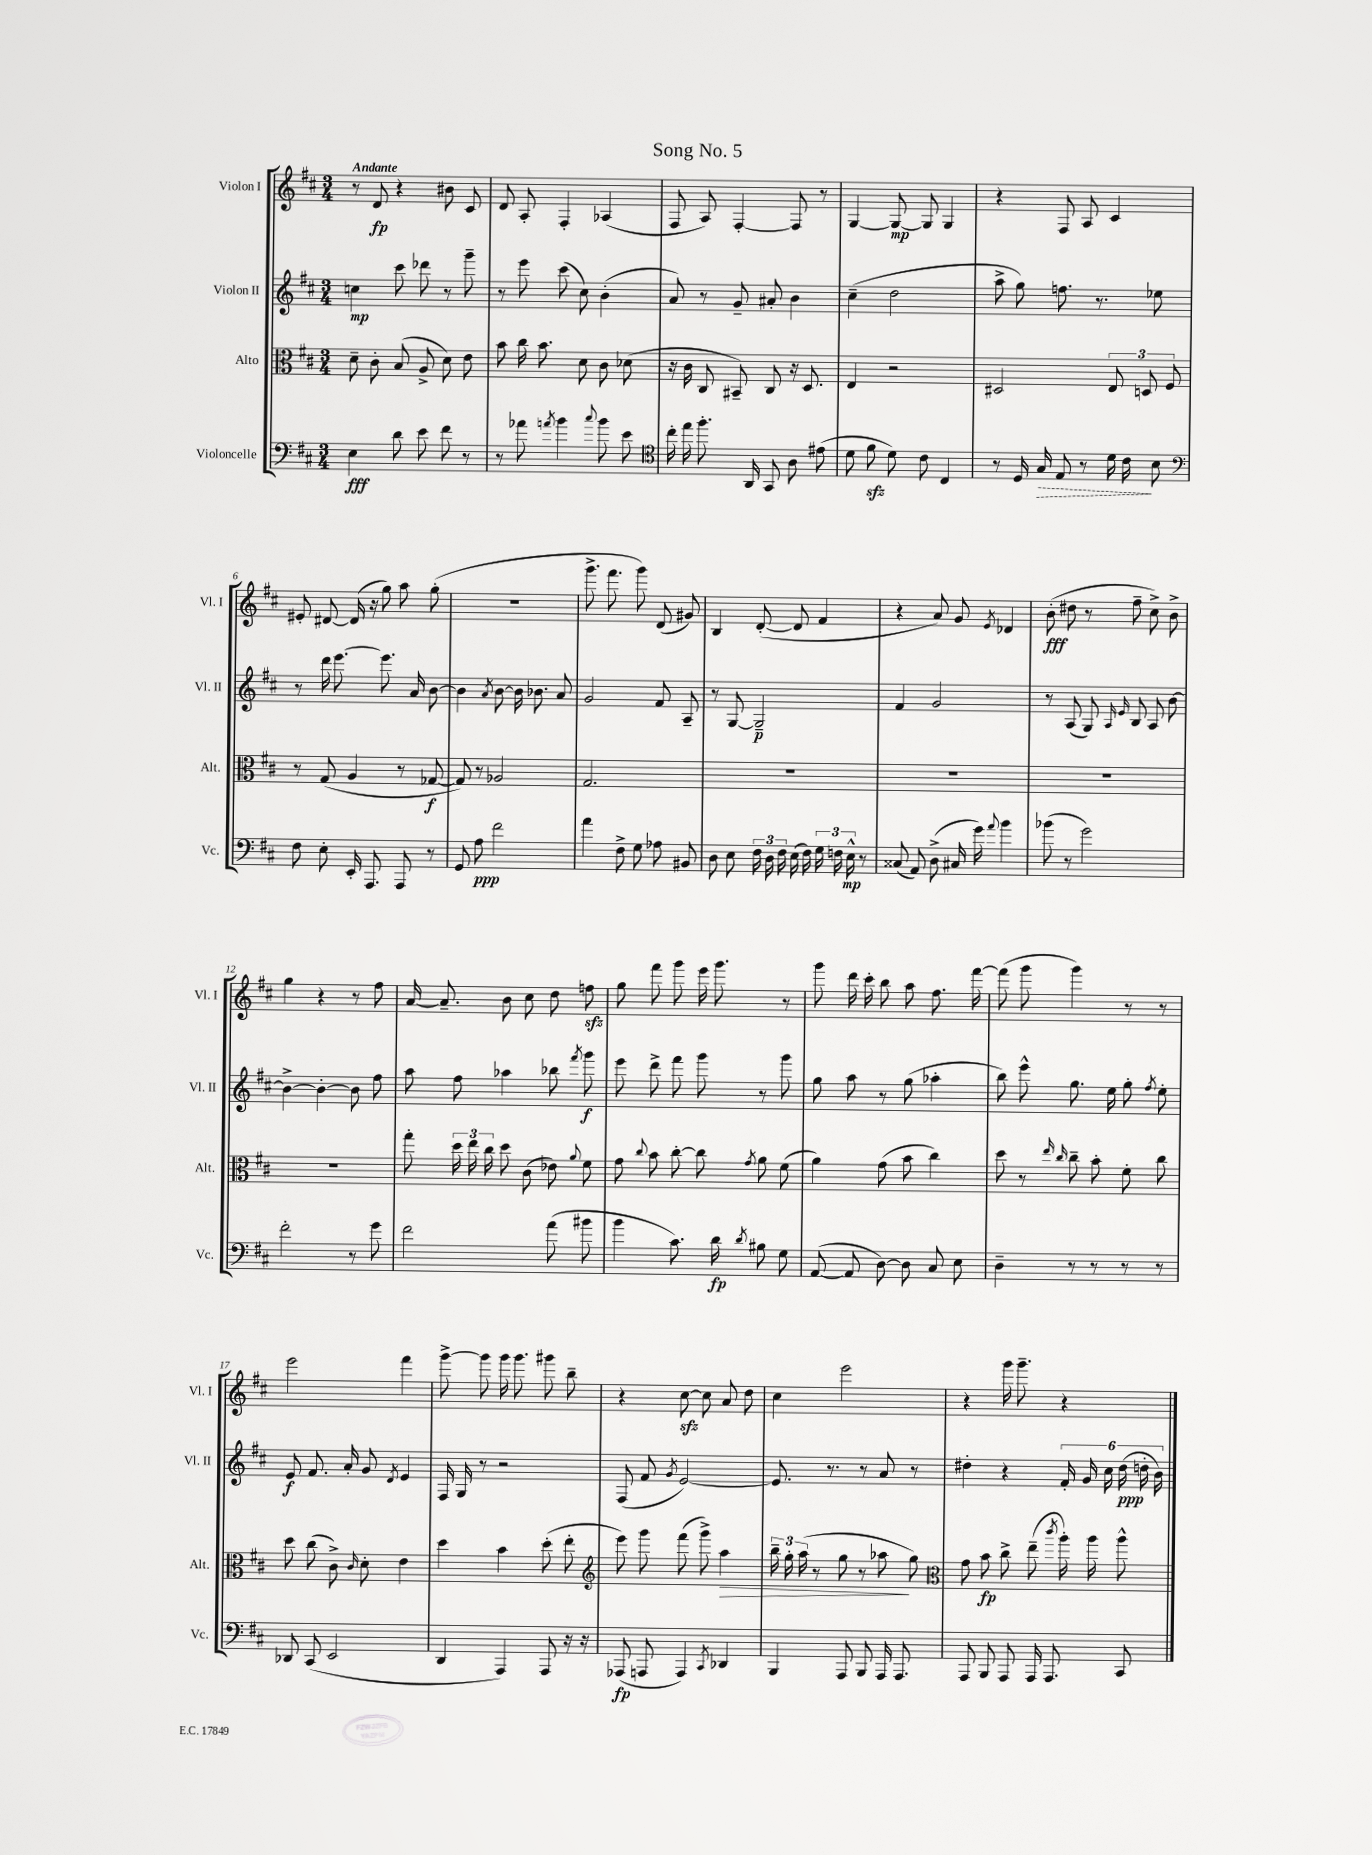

**kern	**kern	**kern	**kern
*staff4	*staff3	*staff2	*staff1
*clefF4	*clefC3	*clefG2	*clefG2
*k[f#c#]	*k[f#c#]	*k[f#c#]	*k[f#c#]
*M3/4	*M3/4	*M3/4	*M3/4
4E\	8d~\	4cc\	8r
.	8c#'\	.	8d/
8d\	(8B/	8ccc#\	4r
8e\	8A^/	8ddd-\	.
8f#\	8d\)	8r	8b#\
8r	8e\	8ggg~\	8c#/
=	=	=	=
8r	8b\	8r	8d/
8a-\	16cc#\	8eee\	8A'/
.	8.b\	.	.
8qa/	.	.	.
4b\	.	(8ccc#\	4F#'/
.	8d\	8cc#\)	.
8qqcc#/	.	.	.
8b\	8c#\	(4b'\	(4A-/
8e\	(8d-\	.	.
=	=	=	=
*clefC4	*	*	*
16cc#'\	16r	8a/)	8F#/
16ee\	16c#\	.	.
8.ff#'\	8C#/	8r	8A/)
.	8BB#~/)	8g~/	[4F#'/
16AA/	.	.	.
8GG/	8C#/	8a#'/	.
8A\	16r	4b\	8F#/]
.	8.D/	.	.
(8e#\	.	.	8r
=	=	=	=
8d\	4E/	(4cc#~\	[4G/
8f#\	.	.	.
8d\)	2r	2dd\	8G/_
8c#\	.	.	8G/]
4C#/	.	.	4G/
=	=	=	=
8r	2D#/	8aa^\	4r
16D/	.	8gg\)	.
16G/	.	.	.
8E/	.	8.ff\	8F#/
8r	.	.	8A/
.	.	8.r	.
16d\	12E/	.	4c#/
16c#\	.	.	.
.	12D/	.	.
8B\	.	8ee-\	.
.	12F#/	.	.
=	=	=	=
*clefF4	*	*	*
8F#\	8r	8r	8e#'/
8E'\	(8G/	16ddd\	[8d#/
.	.	[8.eee\	.
16EE'/	4A/	.	(16d#/]
8.AAA/	.	.	16r
.	.	8.eee\]	8gg\)
8AAA/	8r	.	8aa\
.	.	16a/	.
8r	[8G-/	[8b\	(8gg'\
=	=	=	=
8GG/	8G-/])	4b\]	2.r
8A\	8r	.	.
.	.	8qa/	.
2f#\	2A-/	[8b\	.
.	.	16b\]	.
.	.	8.b-\	.
.	.	8a/	.
=	=	=	=
4a\	2.G/	2g/	8.ggg^\
.	.	.	8.fff#\
8F#^\	.	.	.
8G\	.	.	8ggg\)
8A-\	.	8f#/	(8d/
8BB#/	.	8A~/	8g#/)
=	=	=	=
8D\	2.r	8r	4B/
8E\	.	[8G/	.
24F#\	.	2G~/]	([8d'/
24D\	.	.	.
24F#\	.	.	.
(16E\	.	.	8d/]
16F#\)	.	.	.
24G\	.	.	4f#/
24F\	.	.	.
24E^^\	.	.	.
8r	.	.	.
=	=	=	=
(8C##/	2.r	4f#/	4r
8AA/)	.	.	.
(8D^\	.	2g/	8a/)
16C#/	.	.	8g/
16g\)	.	.	.
8qqa/	.	.	8qe/
4b\	.	.	4d-/
=	=	=	=
(8b-\	2.r	8r	(8b'\
8r	.	(8A/	8dd#\
2g\)	.	8G/)	8r
.	.	16qqA/	.
.	.	16qqe/	.
.	.	8B/	8ff#~\
.	.	8A/	8cc#^\)
.	.	[8b\	8b^\
=	=	=	=
2f#'\	2.r	4b^\_	4gg\
.	.	4b'\_	4r
8r	.	8b\]	8r
8g\	.	8ff#\	8ff#\
=	=	=	=
2f#\	8gg'\	8aa\	[16a/
.	.	.	8.a~/]
.	24dd\	8ff#\	.
.	24ee\	.	.
.	24cc#\	.	.
.	8dd\	4aa-\	8b\
.	(8c#\	.	8cc#\
(8a\	8e-\)	8bb-\	8dd\
.	8qqa/	8qfff#/	.
8b#\	8f#\	8ggg\	8ff\
=	=	=	=
4b\	8g\	8eee\	8gg\
.	8qqcc#/	.	.
.	8b\	8ddd^\	8fff#\
8.c#\)	[8cc#'\	8fff#\	8ggg\
.	8cc#\]	8ggg\	16eee\
16d\	.	.	8.ggg\
8qd/	8qg/	.	.
8B#\	8a\	8r	.
8G\	(8f#\	8ggg\	8r
=	=	=	=
([8AA/	4a\)	8gg\	8ggg\
8AA/]	.	8aa\	16ddd\
.	.	.	16ccc#'\
[8D\)	(8g\	8r	8bb\
8D\]	8b\	(8gg\	8aa\
8C#/	4cc#\)	4aa-'\	8.ff#\
8E\	.	.	.
.	.	.	[16fff#\
=	=	=	=
4D~\	8dd\	8bb\)	(8fff#\]
.	8r	8eee^^\	8ggg\
.	16qqee/	.	.
.	16qqcc#/	.	.
8r	8cc#~\	8.gg\	4ggg\)
8r	8b'\	.	.
.	.	16ee\	.
8r	8f#'\	8gg'\	8r
.	.	8qff#/	.
8r	8cc#\	8ee'\	8r
=	=	=	=
8DD-/	8dd\	8e/	2eee\
(8CC#/	(8cc#\	8.f#/	.
2EE/	8c#^\)	.	.
.	.	16a'/	.
.	16qqc#/	.	.
.	8d'\	8g/	.
.	.	8qd/	.
.	4e\	4e/	4fff#\
=	=	=	=
4DD/	4dd\	16F#/	[8ggg^\
.	.	16G/	.
.	.	8r	8ggg\]
4AAA/)	4b\	2r	16ggg\
.	.	.	8.ggg\
8AAA/	(8dd'\	.	8ggg#\
16r	8ee'\	.	8bb~\
16r	.	.	.
=	=	=	=
*	*clefG2	*	*
(8AAA-/	8eee\)	(8F#/	4r
8AAA/	8ggg\	8f#/	.
.	.	8qg/	.
4AAA/)	(8fff#\	[2e/)	[8cc#\
.	8ggg^\)	.	8cc#\]
8qCC#/	.	.	.
4DD-/	4aa\	.	8a/
.	.	.	8dd\
=	=	=	=
4BBB/	24bb~\	8.e/]	4cc#\
.	24gg'\	.	.
.	(24aa\	.	.
.	8r	.	.
.	.	8.r	.
8AAA/	8gg\	.	2eee\
8BBB/	8r	8r	.
16AAA/	8aa-\	8a/	.
8.AAA/	.	.	.
.	8gg\)	8r	.
=	=	=	=
*	*clefC3	*	*
8AAA/	8g\	4dd#'\	4r
8BBB/	8b\	.	.
8AAA/	8cc#^\	4r	16ggg\
.	.	.	8.ggg~\
16AAA/	(8ee~\	.	.
8.AAA/	.	.	.
.	8qccc#/	.	.
.	16aa'\)	24f#'/	4r
.	.	24g/	.
.	16aa\	.	.
.	.	24cc#\	.
8CC#/	8aa^^\	(24dd#\	.
.	.	24dd'\	.
.	.	24b\)	.
==	==	==	==
*-	*-	*-	*-
